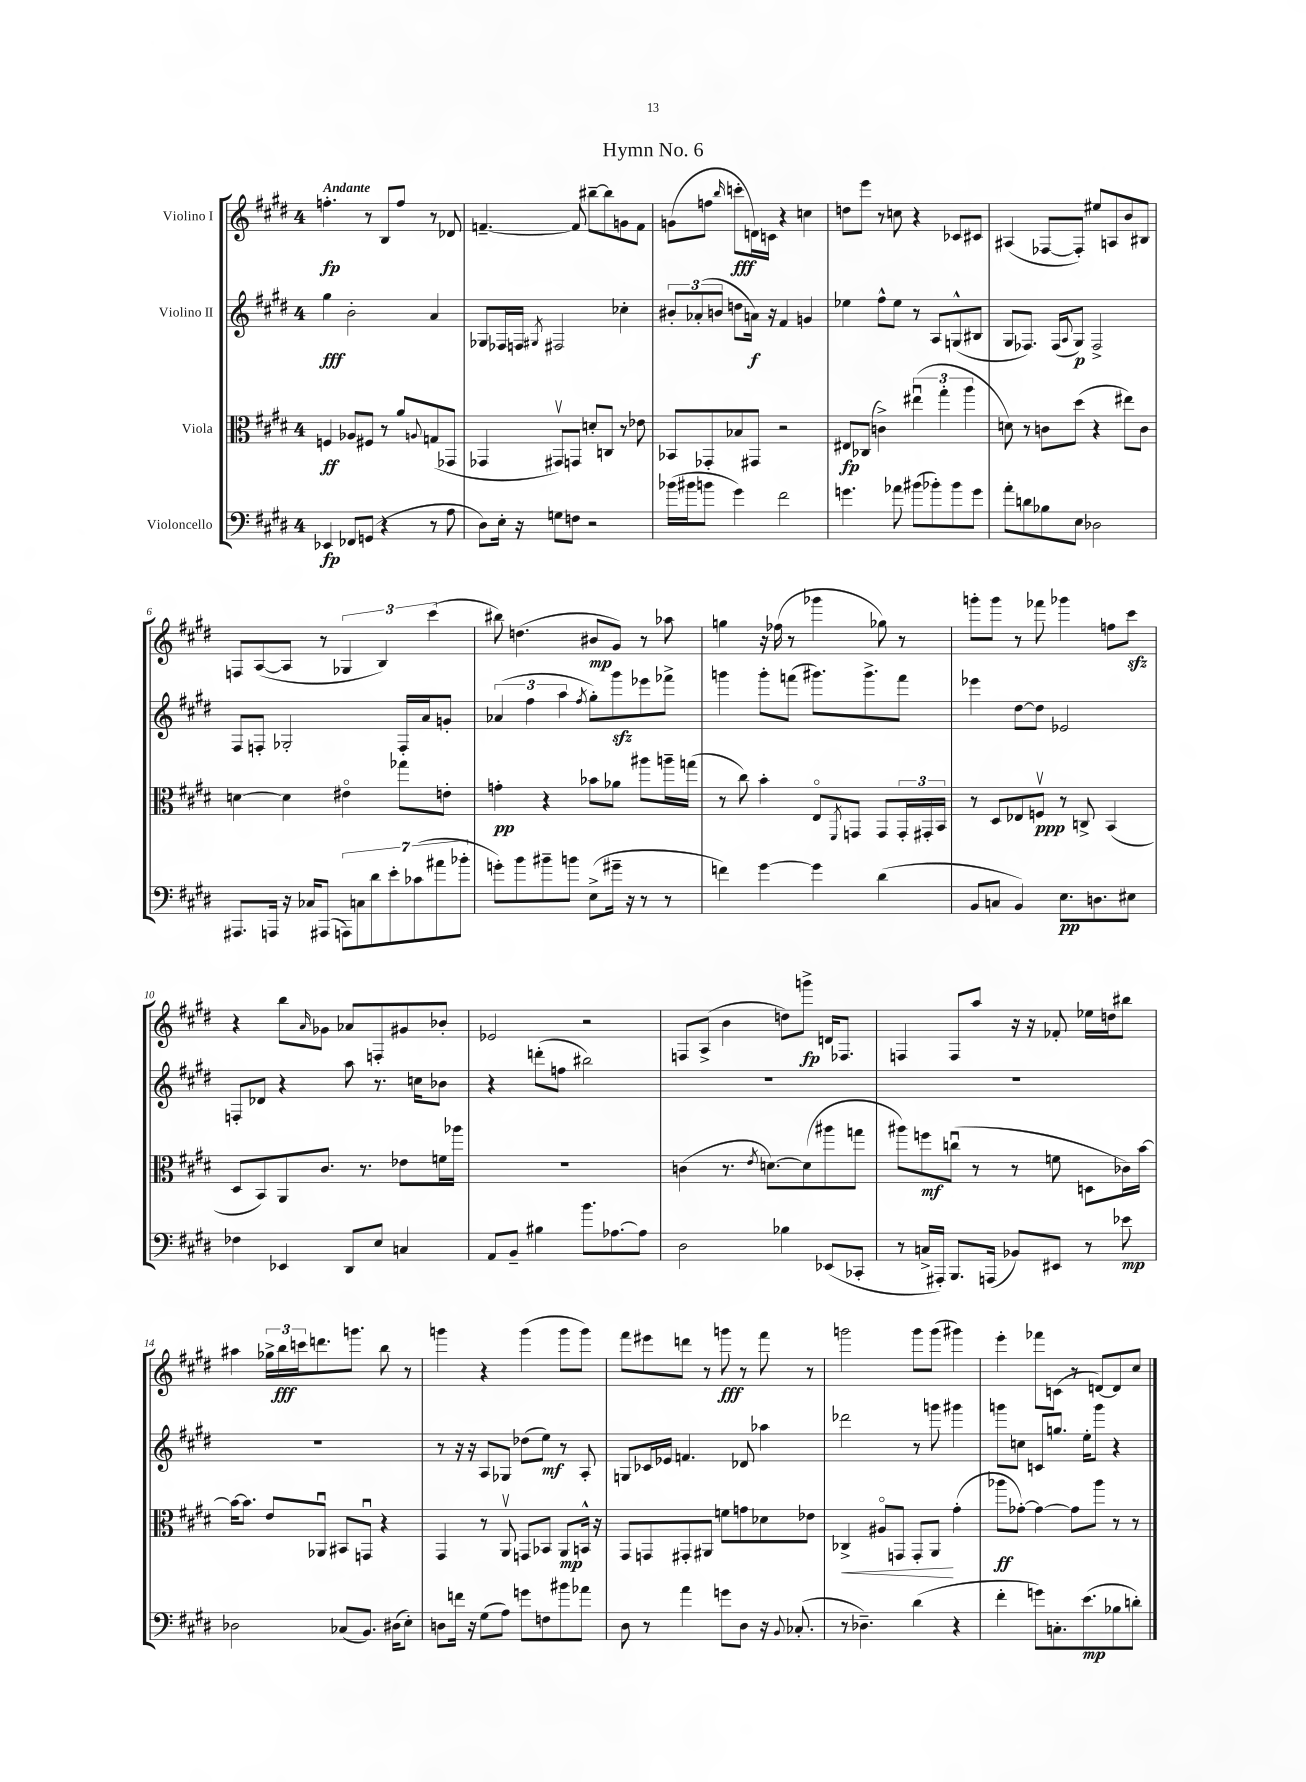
\header { title = "Hymn No. 6" }
<<
\new StaffGroup <<
\new Staff = "s0" \with { instrumentName = "Violino I" } {
    \clef treble \key e \major \once \override Staff.TimeSignature.style = #'single-digit \time 4/4 \tempo "Andante"
    f''4.-.\fp r8 b8 f''8 r8 des'8 |
    f'4.~-- f'8 bis''8~-- bis''8 g'8 f'8 |
    g'8( f''8 \grace { b''16 } c'''8-.\fff d'16) c'16 r4 c''4 |
    d''8 e'''8 r8 c''8 r4 ces'8 cis'8 |
    ais4( fes8~ fes8-.) eis''8 a8 b'8 bis8 |
    f8 a8~( a8 r8 \tuplet 3/2 { ges4 b4) cis'''4( } |
    bis''8) d''4.( bis'8\mp gis'8) r8 aes''8 |
    g''4 r16 fes''16( r8 ges'''4 ges''8) r8 |
    g'''8-. g'''8 r8 fes'''8 ges'''4 f''8 cis'''8\sfz |
    r4 b''8 \grace { a'16 } ges'8 aes'8 f8-. gis'8 bes'8-. |
    ees'2 r2 |
    f8 a8->( b'4 d''8) g'''8->\fp d'16 fes8. |
    f4 f8 a''8 r16 r16 fes'8-. ees''16 d''16 bis''8 |
    ais''4 \tuplet 3/2 { ges''16-> b''16\fff c'''16 } d'''8. g'''8. b''8 r8 |
    g'''4 r4 g'''4( g'''8 g'''8) |
    fis'''8 eis'''8 d'''8 r8 g'''8\fff r8 fis'''8 r8 |
    g'''2 g'''8 g'''8( gis'''4) |
    e'''4-. fes'''8 c'8( r8 d'8~) d'8 cis''8 \bar "|." |
}
\new Staff = "s1" \with { instrumentName = "Violino II" } {
    \clef treble \key e \major \once \override Staff.TimeSignature.style = #'single-digit \time 4/4
    gis''4\fff b'2-. a'4 |
    ges8 fes16 f16 \acciaccatura { gis8 } fis2 ces''4-. |
    \tuplet 3/2 { bis'8-. aes'8-.( b'8 } d''8 a'16\f) r16 fis'4 g'4 |
    ees''4 fis''8-^ ees''8 r8 a8 g8-^( bis8 |
    gis8 fes8.) fes16( \appoggiatura { a8 } gis8\p) fes2-> |
    fis8 f8-. ges2-. f16-. a'16 g'8-. |
    \tuplet 3/2 { aes'4( fis''4 a''4 } \acciaccatura { fis''8 } gis''8-.) gis'''8\sfz ees'''8 fes'''8-> |
    g'''4 g'''8-. f'''8( gis'''8.) gis'''8.-> f'''8 |
    ees'''4 dis''8~ dis''8 ees'2 |
    f8-. des'8 r4 a''8 r8. c''16 bes'8 |
    r4 d'''8-.( f''8 bis''2) |
    R1 |
    R1 |
    R1 |
    r8 r16 r16 a8 ges8 des''8( e''8\mf) r8 a8-. |
    g8 ces'16 ees'16 f'4. des'8 aes''4 |
    des'''2 r8 g'''8 gis'''4 |
    g'''8 c''8 c'8 g''8. e''16-. g'''8 r4 \bar "|." |
}
\new Staff = "s2" \with { instrumentName = "Viola" } {
    \clef alto \key e \major \once \override Staff.TimeSignature.style = #'single-digit \time 4/4
    f4\ff aes8 fis8 r8 a'8 \appoggiatura { a8 } g8( ges,8 |
    ges,4 gis,8\upbow) g,8 d'8-. c8 r8 ees'8 |
    bes,8 ges,8-. bes8 gis,8 r2 |
    eis8\fp ces8( c'4->) \tuplet 3/2 { eis''4\downbow( gis''4-. a''4 } |
    d'8) r8 c'8 dis''8( r4 eis''8) c'8 |
    d'4~ d'4 eis'4\flageolet ges''8 e'8-. |
    g'4-.\pp r4 bes'8 aes'8 ais''8 a''16-- g''16( |
    r8 cis''8) b'4-. e8\flageolet \acciaccatura { fis,8 } g,8 g,8 \tuplet 3/2 { g,16-. gis,16-. b,16 } |
    r8 dis8 ees8 f8\upbow\ppp r8 c8-> b,4( |
    dis8 b,8) a,8 cis'8. r8. ees'8 f'16 aes''16 |
    R1 |
    c'4( r8. \acciaccatura { e'8 } d'8.~) d'8( ais''8 g''8 |
    ais''8) f''8\mf c''8\downbow( r8 r8 f'8 d8 ces'16) b'16~ |
    b'16~ b'8. e'8 aes,8\downbow bis,8 g,8\downbow r4 |
    gis,4 r8 a,8\upbow g,8 bes,8 a,8\mp b,16-^ r16 |
    gis,8 g,8 gis,8-. ais,8 f'8 g'8 des'8 ees'8 |
    ces4->\< ais8\flageolet g,8 g,8-. a,8\! gis'4-.( |
    aes''8\ff ges'8~-.) ges'4~ ges'8 aes''8 r8 r8 \bar "|." |
}
\new Staff = "s3" \with { instrumentName = "Violoncello" } {
    \clef bass \key e \major \once \override Staff.TimeSignature.style = #'single-digit \time 4/4
    ees,4\fp fes,8 g,8( r4 r8 a8 |
    dis8) e16-. r16 g8 f8 r2 |
    bes'16( bis'16 b'8 gis'4) fis'2 |
    g'4. aes'8 bis'8( bes'8-.) bes'8 g'8 |
    a'8-. d'8 bes8 e8 des2 |
    ais,,8. a,,16 r16 ces16 ais,,8( \tuplet 7/4 { a,,8) c8 dis'8 e'8-. ces'8( ais'8 bes'8-. } |
    g'8-.) b'8 bis'8-- b'8 e8->( gis'16-- r16 r8 r8 |
    f'4) gis'4~ gis'4 dis'4( |
    b,8 c8 b,4) e8.\pp d8. eis8 |
    fes4 ees,4 dis,8 e8 c4 |
    a,8 b,8-- bis4 b'8. aes8.~ aes8 |
    dis2 bes4 ees,8( ces,8-. |
    r8 c16-> ais,,16-.) b,,8. a,,16( bes,8) eis,8 r8 ees'8\mp |
    des2 ces8( b,8.) dis16( e8-.) |
    d8 f'16 r16 gis8( a8) g'8 f8 bis'8 aes'8 |
    dis8 r8 a'4 g'8 dis8 r16 \appoggiatura { b,8 } ces8.-.( |
    r8 des4.--) dis'4( r4 |
    fis'4-. g'8) c8.-. e'8.\mp( bes8 d'8-.) \bar "|." |
}
>>
>>
